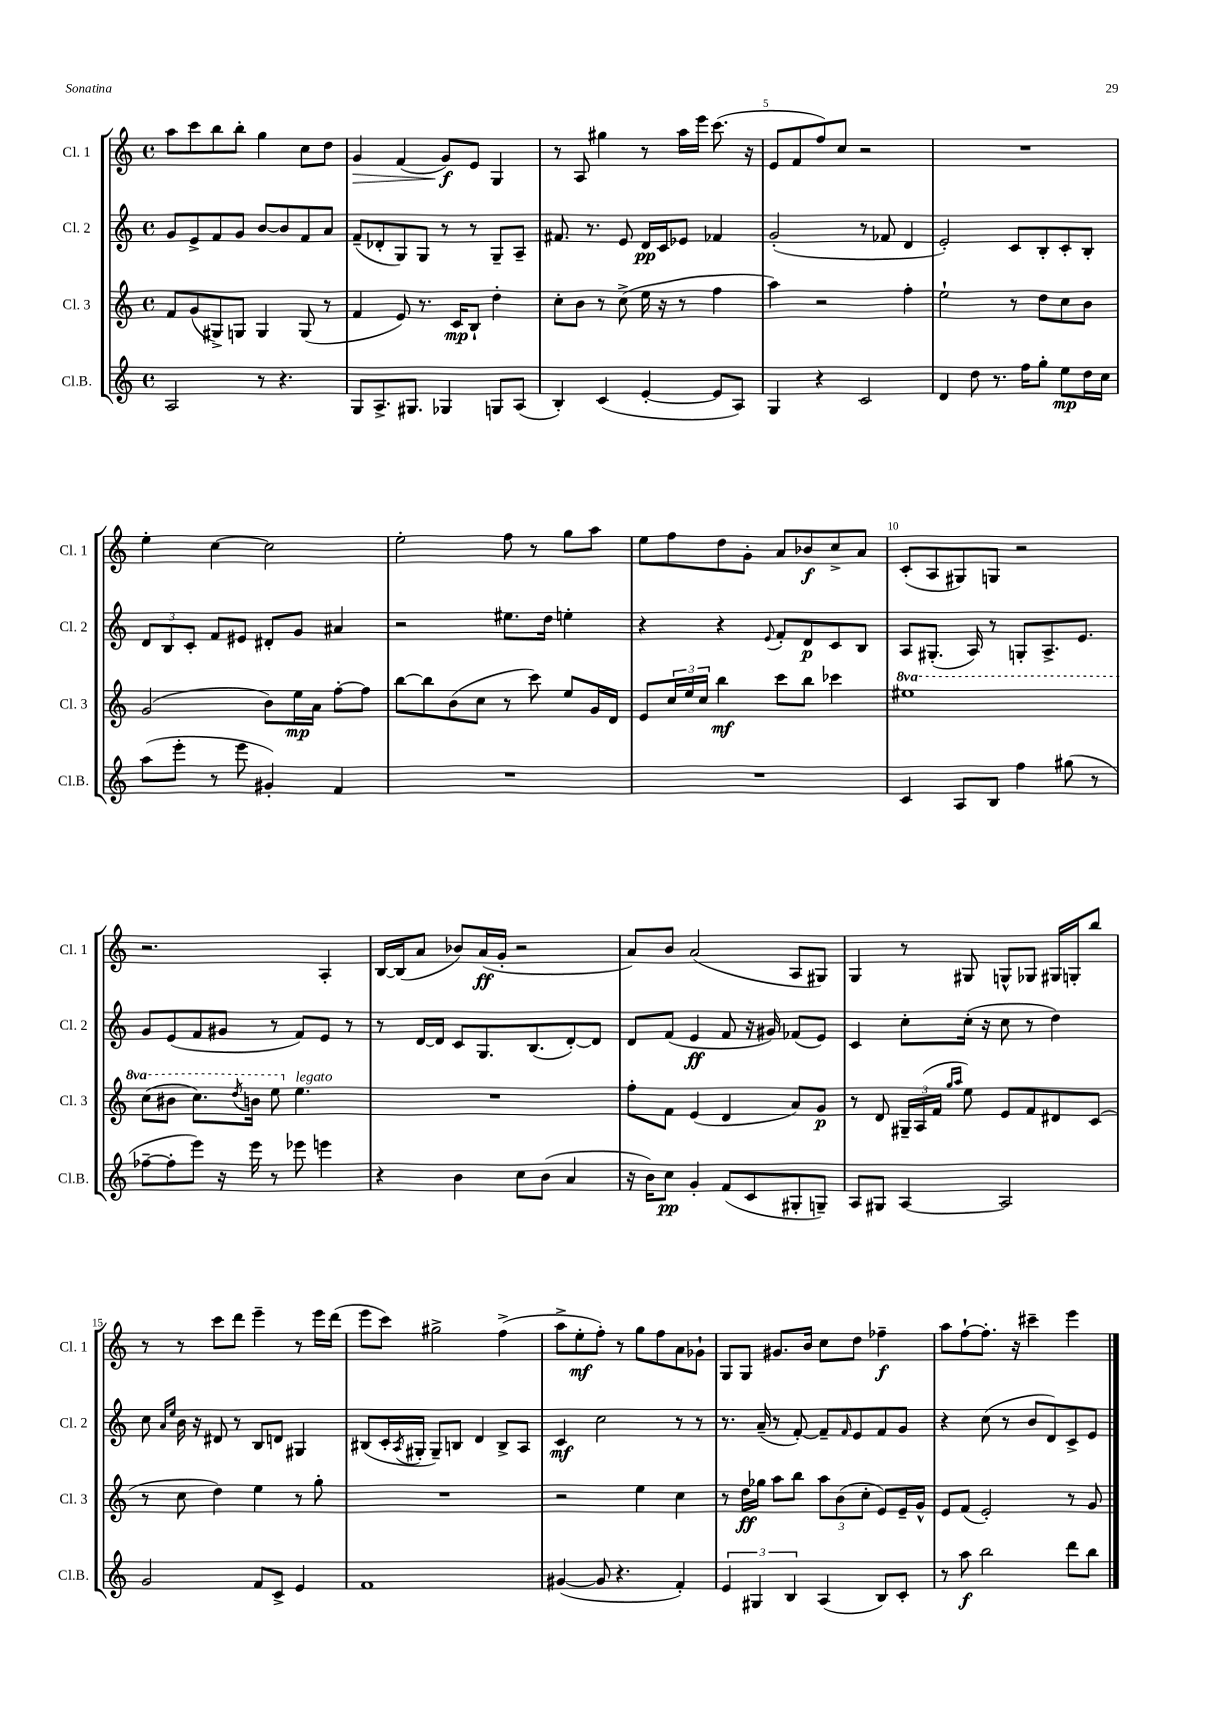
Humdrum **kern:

**kern	**kern	**kern	**kern
*staff4	*staff3	*staff2	*staff1
*clefG2	*clefG2	*clefG2	*clefG2
*k[]	*k[]	*k[]	*k[]
*M4/4	*M4/4	*M4/4	*M4/4
*met(c)	*met(c)	*met(c)	*met(c)
2A	8f	8g	8aa
.	(8g	8e^	8ccc
.	8G#^)	8f	8bb
.	8G	8g	8bb'
8r	4G	[8b	4gg
4.r	.	8b]	.
.	(8G	8f	8cc
.	8r	8a	8dd
=	=	=	=
8G	4f	(8f~	4g
8.A^	.	8d-'	.
.	8e)	8G)	(4f
8.G#	.	.	.
.	8.r	8G	.
4G-	.	8r	8g)
.	16c	.	.
.	8B`	8r	8e
8G	4dd'	8G~	4G
(8A	.	8A~	.
=	=	=	=
4B')	8cc'	8.f#	8r
.	8b	.	8A
.	.	8.r	.
(4c	8r	.	4gg#
.	(8cc^	8e	.
[4e'	16ee	16d	8r
.	16r	16c	.
.	8r	8e-	16aa
.	.	.	16eee
8e]	4ff	4f-	(8.ccc
8A)	.	.	.
.	.	.	16r
=	=	=	=
4G	4aa)	(2g'	8e
.	.	.	8f
4r	2r	.	8ff)
.	.	.	8cc
2c	.	8r	2r
.	.	8f-	.
.	4ff'	4d	.
=	=	=	=
4d	2ee`	2e')	1r
8dd	.	.	.
8.r	.	.	.
.	8r	8c	.
16ff	.	.	.
8gg'	8dd	8B'	.
8ee	8cc	8c'	.
16dd	8b	8B'	.
16cc	.	.	.
=	=	=	=
(8aa	(2g	12d	4ee'
.	.	12B	.
8eee'	.	.	.
.	.	12c'	.
8r	.	8f	[4cc
8eee	.	8e#	.
4g#')	8b)	8d#'	2cc]
.	16ee	8g	.
.	16a	.	.
4f	[8ff'	4a#	.
.	8ff]	.	.
=	=	=	=
1r	[8bb	2r	2ee'
.	8bb]	.	.
.	(8b	.	.
.	8cc	.	.
.	8r	8.ee#	8ff
.	8ccc)	.	8r
.	.	16dd	.
.	8ee	4ee'	8gg
.	16g	.	8aa
.	16d	.	.
=	=	=	=
1r	8e	4r	8ee
.	24cc	.	8ff
.	24ee	.	.
.	24cc	.	.
.	4bb	4r	8dd
.	.	.	8g'
.	.	8qqe	.
.	8ccc	8f'	8a
.	8bb	8d	8b-
.	4ccc-	8c	8cc^
.	.	8B	8a
=	=	=	=
4c	1eee#	8A	(8c'
.	.	(8.G#'	8A
8A	.	.	8G#)
.	.	16A)	.
8B	.	8r	8G
4ff	.	8G'	2r
.	.	8.A^	.
(8gg#	.	.	.
.	.	8.e	.
8r	.	.	.
=	=	=	=
[8ff-~	(8ccc	8g	2.r
8ff-']	8bb#	(8e	.
8eee)	8.ccc)	8f	.
16r	.	8g#	.
.	8qddd	.	.
16eee	16bb	.	.
8r	8eee	8r	.
8eee-	4.ee	8f)	.
4eee	.	8e	4A'
.	.	8r	.
=	=	=	=
4r	1r	8r	[16B
.	.	.	(16B]
.	.	[16d	8a
.	.	16d]	.
4b	.	8c	8b-)
.	.	8.G	(16a
.	.	.	16g'
8cc	.	.	2r
.	.	(8.B	.
(8b	.	.	.
4a	.	[8d')	.
.	.	8d]	.
=	=	=	=
16r	8ff'	8d	8a)
16b)	.	.	.
8cc	8f	(8f	8b
4g'	(4e	4e	(2a
(8f	4d	8f	.
8c	.	16r	.
.	.	16g#)	.
8G#'	8a)	(8f-	8A
8G~)	8g	8e)	8G#)
=	=	=	=
8A	8r	4c	4G
8G#	8d	.	.
[4A	24G#~	8cc'	8r
.	(24A	.	.
.	24f	.	.
.	16qqgg	.	.
.	16qqaa	.	.
.	8ee)	(16cc'	8G#
.	.	16r	.
2A]	8e	8cc	8G^^
.	8f	8r	8G-
.	8d#	4dd)	16G#
.	.	.	16G'
.	(8c	.	8bb
=	=	=	=
2g	8r	8cc	8r
.	.	16qqa	.
.	.	16qqee	.
.	8cc	16b	8r
.	.	16r	.
.	4dd)	8d#	8ccc
.	.	8r	8ddd
8f	4ee	8B	4eee~
8c^	.	8d	.
4e	8r	4G#	8r
.	8gg'	.	16eee
.	.	.	(16ddd
=	=	=	=
1f	1r	(8B#	8eee
.	.	16c'	8ccc)
.	.	8qA	.
.	.	16G#'	.
.	.	8G#~)	2gg#^
.	.	8B	.
.	.	4d	.
.	.	8B^	(4ff^
.	.	8A	.
=	=	=	=
([4g#	2r	4c	8aa^
.	.	.	8ee'
8g#]	.	2cc	8ff')
4.r	.	.	8r
.	4ee	.	8gg
.	.	.	8ff
4f')	4cc	8r	8a
.	.	8r	8g-`
=	=	=	=
6e	8r	8.r	8G
.	16dd	.	8G
6G#	.	.	.
.	16gg-	(16a~	.
.	8aa	8r	8.g#
6B	.	.	.
.	8bb	[8f')	.
.	.	.	16b
(4A	12aa	8f~]	8cc
.	(12b	.	.
.	.	16qqf	.
.	.	8e	8dd
.	12cc'	.	.
8B)	8e)	8f	4ff-~
8c'	16e~	8g	.
.	16g^^	.	.
=	=	=	=
8r	8e	4r	8aa
8aa	(8f	.	[8ff`
2bb	2e')	(8cc	8.ff']
.	.	8r	.
.	.	.	16r
.	.	8b	4ccc#~
.	.	8d)	.
8ddd	8r	8c^	4eee
8bb	8g	8e	.
==	==	==	==
*-	*-	*-	*-
